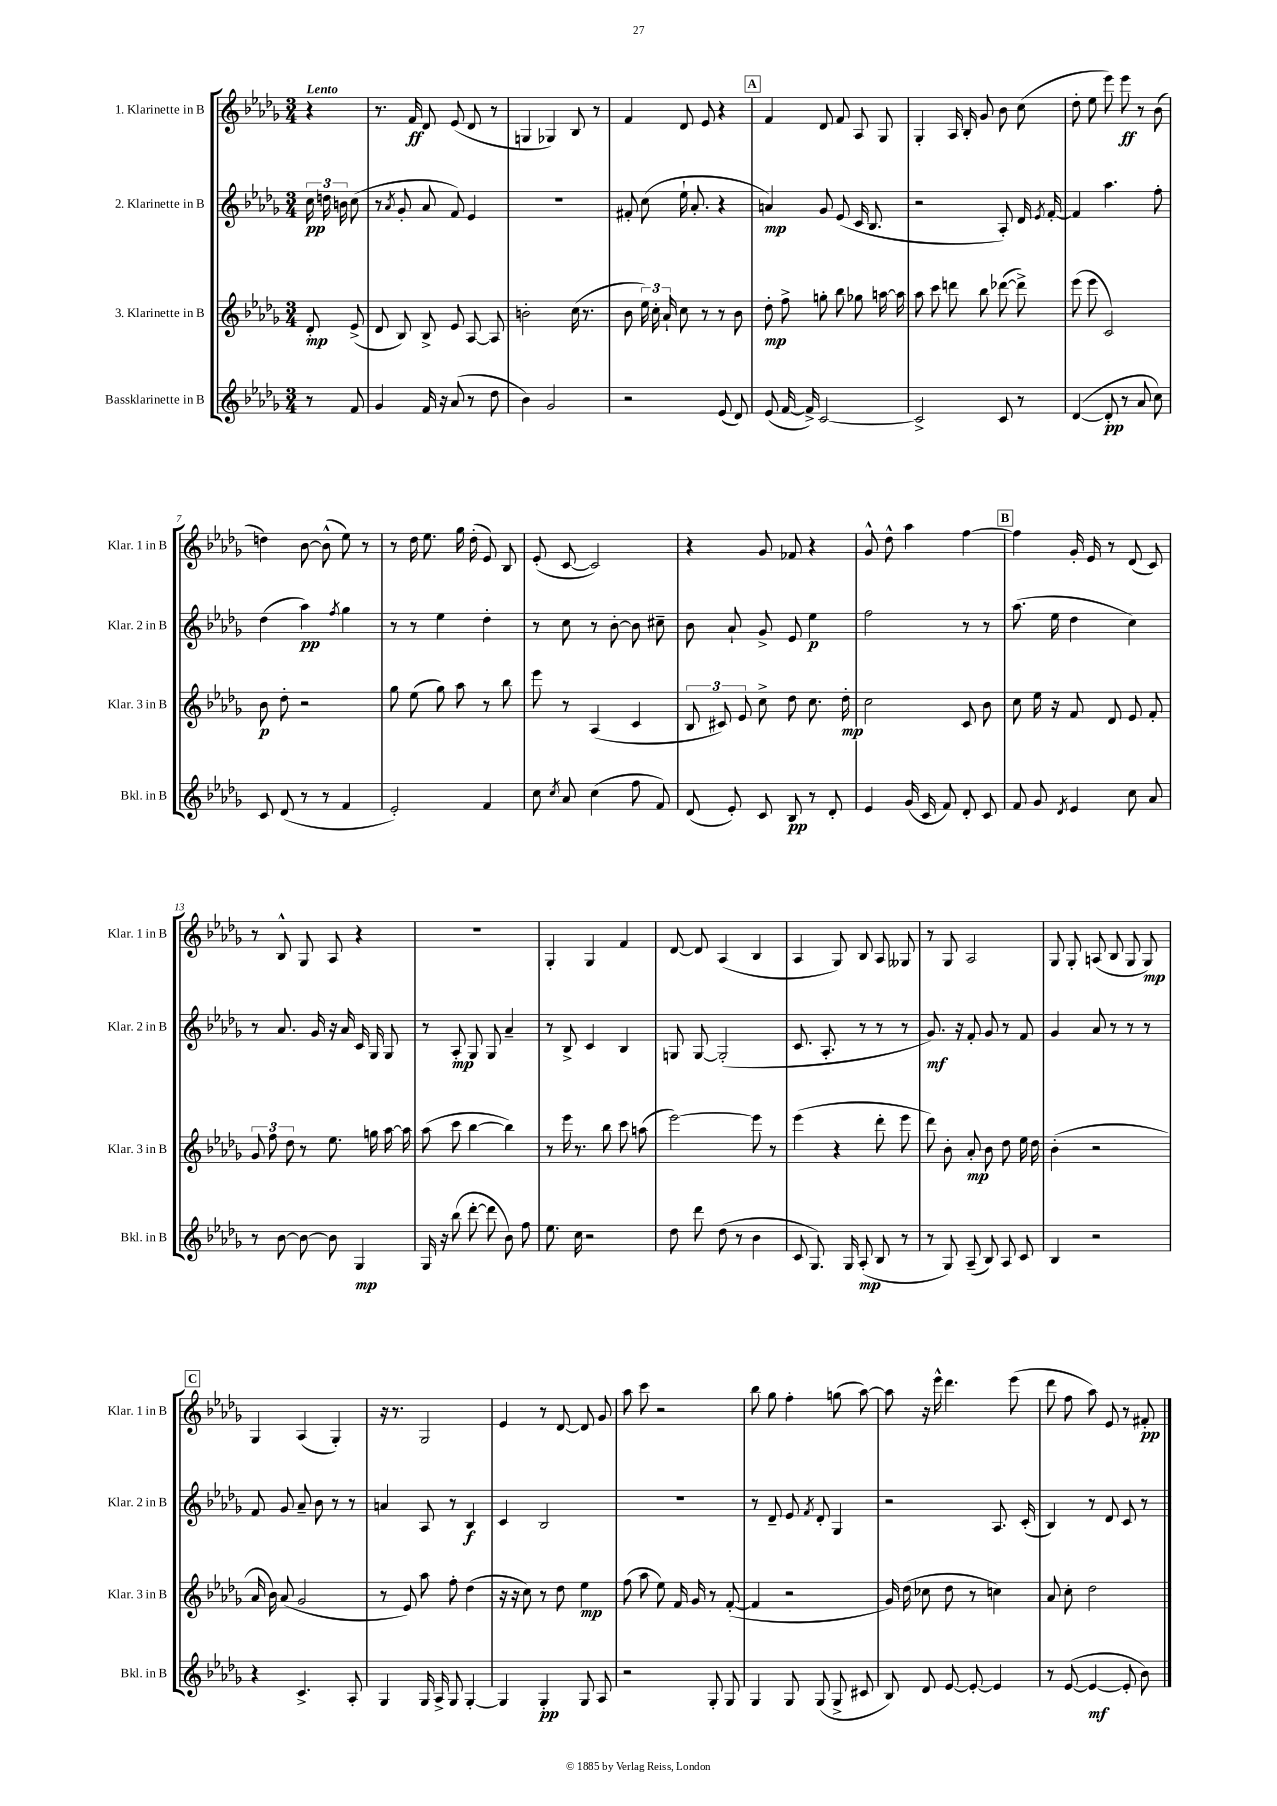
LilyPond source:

<<
\new StaffGroup <<
\new Staff = "s0" \with { instrumentName = "1. Klarinette in B" shortInstrumentName = "Klar. 1 in B" } {
    \clef treble \key des \major \numericTimeSignature \time 3/4 \partial 4 \tempo "Lento"
    \autoBeamOff r4 |
    r8. f'16\ff des'8 ees'8( des'8 r8 |
    g4 ges4) bes8 r8 |
    f'4 des'8 ees'8 r4 |
    \mark \markup { \box "A" } f'4 des'8 f'8 aes8 ges8 |
    ges4-. aes16 bes16-. ges'8 bes'8 c''8( |
    des''8-. ees''8 ees'''8) ees'''8\ff r8 bes'8( |
    d''4) bes'8~ bes'8-^( ees''8) r8 |
    r8 des''16 ees''8. ges''16 des''16-.( ees'8) bes8 |
    ees'8-.( c'8~ c'2) |
    r4 ges'8 fes'8 r4 |
    ges'8-^ des''8-^ aes''4 f''4~ |
    \mark \markup { \box "B" } f''4 ges'16-. ees'16 r8 des'8( c'8) |
    r8 bes8-^ ges8 aes8 r4 |
    R2. |
    ges4-. ges4 f'4 |
    des'8~ des'8 aes4( bes4 |
    aes4 ges8) bes8 aes8 geses8 |
    r8 ges8 aes2 |
    ges8 ges8-. a8( bes8 ges8 ges8\mp) |
    \mark \markup { \box "C" } ges4 aes4( ges4-.) |
    r16 r8. ges2 |
    ees'4 r8 des'8~ des'8 ges'8 |
    aes''8 c'''8 r2 |
    bes''8 ges''8 f''4-. g''8( aes''8~) |
    aes''8 r16 ees'''16-^ des'''4. ees'''8( |
    des'''8 f''8 aes''8) ees'8 r8 fis'8-.\pp \bar "|." |
}
\new Staff = "s1" \with { instrumentName = "2. Klarinette in B" shortInstrumentName = "Klar. 2 in B" } {
    \clef treble \key des \major \numericTimeSignature \time 3/4 \partial 4
    \autoBeamOff \tuplet 3/2 { c''16\pp d''16 b'16 } c''8( |
    r8 \acciaccatura { aes'8 } ges'8-. aes'8 f'8) ees'4 |
    R2. |
    fis'8-. c''8( ees''16-! aes'8.-. r4 |
    \mark \markup { \box "A" } a'4\mp) ges'8 ees'8( c'16 bes8. |
    r2 aes8-.) des'16 \acciaccatura { ees'8 } f'16~-. |
    f'4 aes''4. f''8-. |
    des''4( aes''4\pp) \acciaccatura { f''8 } ges''4 |
    r8 r8 ees''4 des''4-. |
    r8 c''8 r8 bes'8~-. bes'8 cis''8-- |
    bes'8 aes'8-! ges'8-> ees'8 ees''4\p |
    f''2 r8 r8 |
    \mark \markup { \box "B" } aes''8.( ees''16 des''4 c''4) |
    r8 aes'8. ges'16 r16 aes'16 c'16 ges16 ges8 |
    r8 aes8-.\mp ges8 ges8 aes'4-- |
    r8 bes8-> c'4 bes4 |
    g8 g8~ g2-.( |
    c'8. aes8.-. r8 r8 r8 |
    ges'8.\mf) r16 f'8-. ges'8 r8 f'8 |
    ges'4 aes'8 r8 r8 r8 |
    \mark \markup { \box "C" } f'8 ges'8 aes'8-- bes'8 r8 r8 |
    a'4 aes8 r8 bes4\f |
    c'4 bes2 |
    R2. |
    r8 des'8-- ees'8 \acciaccatura { f'8 } des'8-. ges4 |
    r2 aes8. c'16-.( |
    bes4) r8 des'8 c'8 r8 \bar "|." |
}
\new Staff = "s2" \with { instrumentName = "3. Klarinette in B" shortInstrumentName = "Klar. 3 in B" } {
    \clef treble \key des \major \numericTimeSignature \time 3/4 \partial 4
    \autoBeamOff des'8-.\mp ees'8->( |
    des'8 bes8) bes8-> ees'8 aes8~ aes8 |
    b'2-. c''16( r8. |
    bes'8 \tuplet 3/2 { ees''16) c''16-. aes'16-! } c''8 r8 r8 bes'8 |
    \mark \markup { \box "A" } des''8-.\mp f''8-> g''8-. bes''8 ges''8 a''16~ a''16 |
    aes''8 c'''8 d'''8 bes''8 des'''8~( des'''8->) |
    ees'''8( ees'''8 c'2) |
    bes'8\p des''8-. r2 |
    ges''8 ees''8( ges''8) aes''8 r8 bes''8 |
    ees'''8 r8 aes4( c'4 |
    \tuplet 3/2 { bes8 cis'8) ees'8 } c''8-> des''8 c''8. des''16-.\mp |
    c''2 c'8 bes'8 |
    \mark \markup { \box "B" } c''8 ees''16 r16 f'8 des'8 ees'8 f'8-. |
    \tuplet 3/2 { ges'8 f''8 des''8 } r8 ees''8. g''16 aes''16~ aes''16 |
    aes''8( c'''8 bes''4~ bes''4) |
    r8 ees'''16 r8. bes''8 c'''8 a''8( |
    ees'''2~) ees'''8 r8 |
    ees'''4( r4 des'''8-. ees'''8 |
    des'''8) bes'8-. aes'8-.\mp bes'8 des''8 ees''16 des''16 |
    bes'4-.( r2 |
    \mark \markup { \box "C" } aes'16 bes'16) aes'8( ges'2 |
    r8 ees'8) aes''8 f''8-. des''4( |
    r16 r16 c''8) r8 des''8 ees''4\mp |
    f''8( aes''8 ees''8) f'16 ges'16 r8 f'8~-.( |
    f'4 r2 |
    ges'16) des''16( ces''8 des''8 r8 c''4) |
    aes'8 c''8-. des''2 \bar "|." |
}
\new Staff = "s3" \with { instrumentName = "Bassklarinette in B" shortInstrumentName = "Bkl. in B" } {
    \clef treble \key des \major \numericTimeSignature \time 3/4 \partial 4
    \autoBeamOff r8 f'8 |
    ges'4 f'16 r16 aes'8( r8 des''8 |
    bes'4) ges'2 |
    r2 ees'8( des'8) |
    \mark \markup { \box "A" } ees'8( f'16~ f'16->) c'2~ |
    c'2-> c'8 r8 |
    des'4~( des'8-.\pp r8 aes'8 c''8) |
    c'8 des'8( r8 r8 f'4 |
    ees'2-.) f'4 |
    c''8 \acciaccatura { c''8 } aes'8 c''4( f''8 f'8) |
    des'8( ees'8-.) c'8 bes8\pp r8 des'8-. |
    ees'4 ges'16( c'16 f'8) des'8-. c'8 |
    \mark \markup { \box "B" } f'8 ges'8 \acciaccatura { des'8 } ees'4 c''8 aes'8 |
    r8 bes'8~ bes'8~ bes'8 ges4\mp |
    ges16 r16 bes''8( des'''8~-. des'''8 bes'8) f''8 |
    ees''8. c''16 r2 |
    des''8 des'''8 des''8( r8 bes'4 |
    c'8 ges8.) ges16 aes8-.\mp( bes8 r8 |
    r8 ges8) aes8--( bes8) aes8 c'8 |
    bes4 r2 |
    \mark \markup { \box "C" } r4 c'4.-> aes8-. |
    ges4 ges16 aes16-> ges8 ges4~-. |
    ges4 ges4-.\pp ges8 aes8 |
    r2 ges8-. ges8 |
    ges4 ges8 ges8( ges8-> cis'8 |
    bes8) des'8 ees'8~ ees'8~-. ees'4 |
    r8 ees'8~( ees'4~\mf ees'8-. bes'8) \bar "|." |
}
>>
>>
